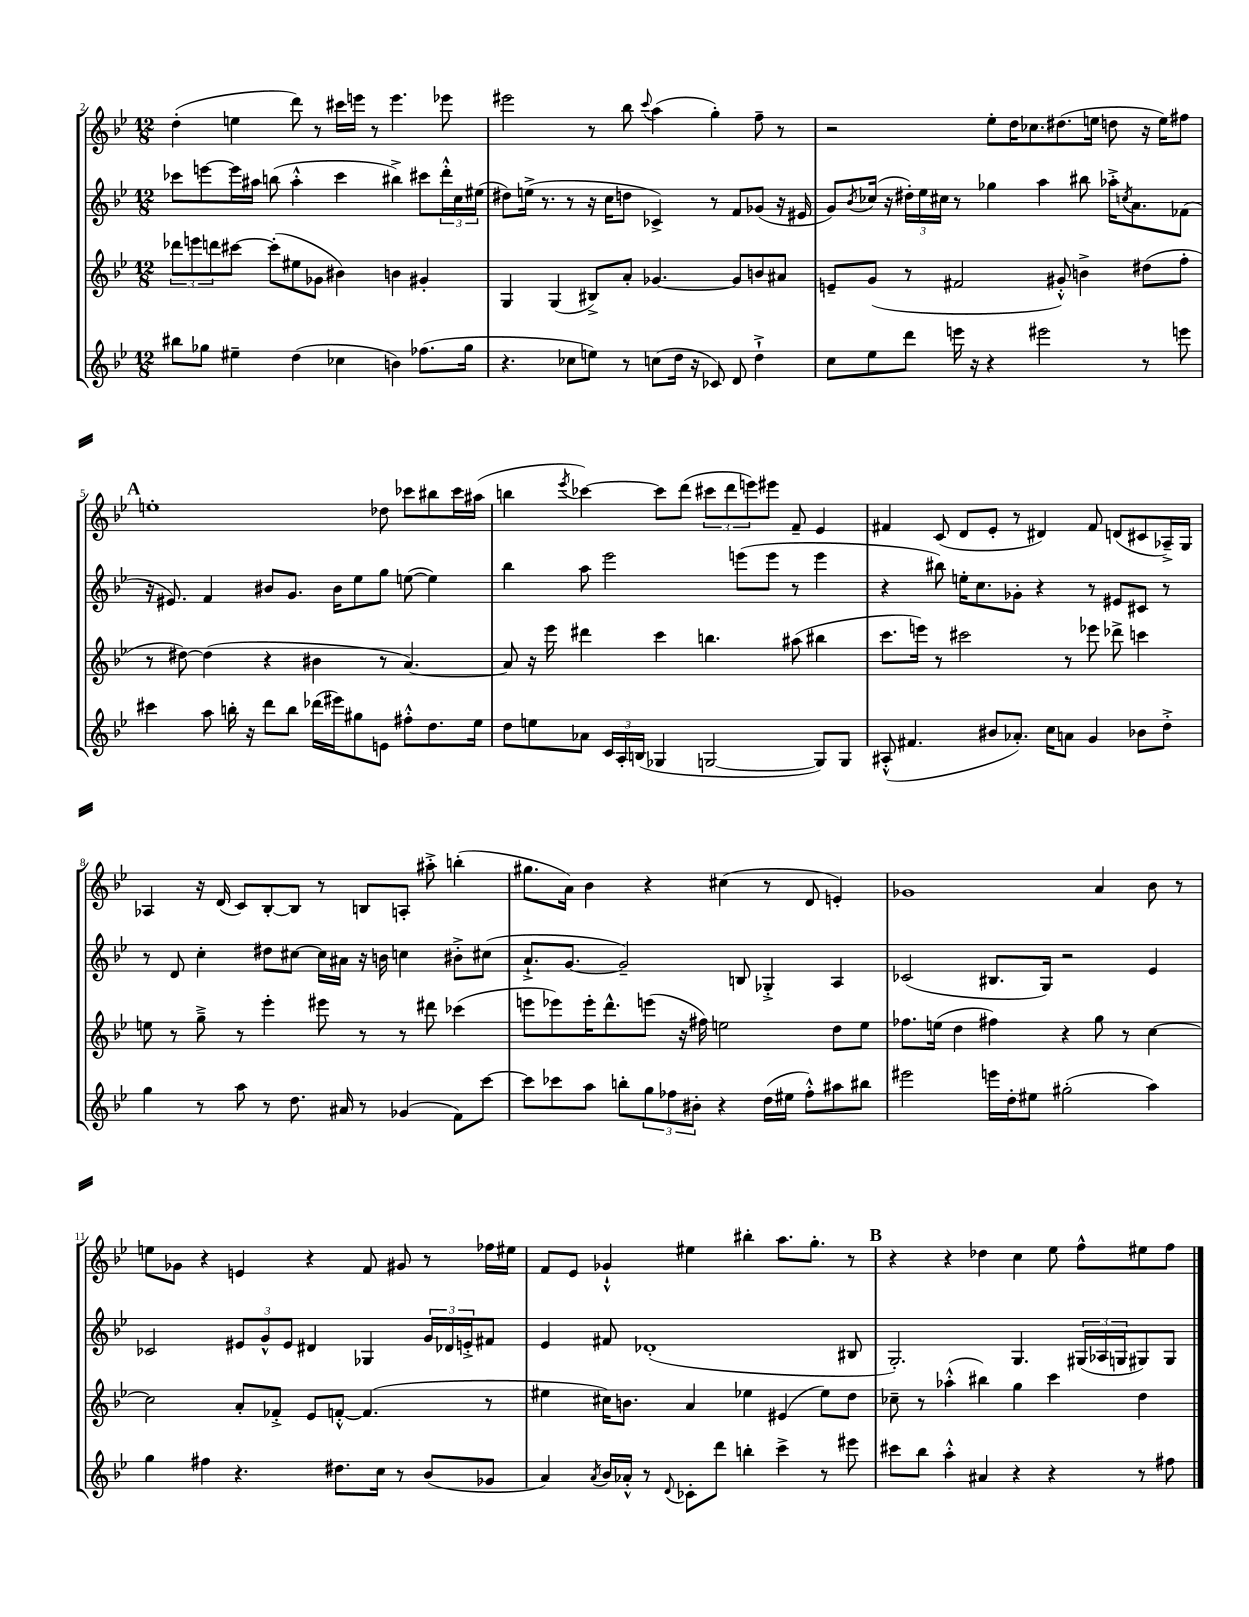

**kern	**kern	**kern	**kern
*staff4	*staff3	*staff2	*staff1
*clefG2	*clefG2	*clefG2	*clefG2
*k[b-e-]	*k[b-e-]	*k[b-e-]	*k[b-e-]
*M12/8	*M12/8	*M12/8	*M12/8
8bb#	12ddd-	8ccc-	(4dd'
.	12eee	.	.
8gg-	.	[8eee	.
.	12ddd	.	.
4ee#~	[8ccc#	16eee]	4ee
.	.	16aa#	.
.	(8ccc#']	(8bb	.
(4dd	8ee#	4aa#'^^	8ddd)
.	8g-	.	8r
4cc-	4b#)	4ccc-	16ccc#
.	.	.	16eee
.	.	.	8r
4b)	4b	4bb#^)	4.eee
(8.ff-	4g#'	8ccc#	.
.	.	24ddd'^^	8eee-
.	.	24cc	.
16gg-	.	.	.
.	.	(24ee#	.
=	=	=	=
4.r	4G	8dd#)	2eee#
.	.	(16ee^	.
.	.	8.r	.
.	(4G	.	.
8cc-	.	8r	.
8ee)	8B#^)	16r	8r
.	.	16cc	.
8r	8a'	8dd	8bb-
.	.	.	8qqccc
(8cc	[4.g-	4c-^)	(4aa
16dd	.	.	.
16r	.	.	.
8c-)	.	8r	4gg')
8d	8g-]	8f	.
4dd`^	8b	(8g-	8ff~
.	8a#	16r	8r
.	.	16e#	.
=	=	=	=
8cc	8e~	8g)	2r
.	.	8qb-	.
8ee-	(8g	(16cc-	.
.	.	16r	.
8ddd	8r	24dd#')	.
.	.	24ee-	.
.	.	24cc#	.
16eee	2f#	8r	.
16r	.	.	.
4r	.	4gg-	8ee-'
.	.	.	16dd
.	.	.	8.cc-
2eee#	.	4aa	.
.	8g#'^^)	.	(8.dd#
.	4b^	8bb#	.
.	.	.	16ee
.	.	16aa-'^	8dd
.	.	8qcc	.
.	.	8.a	.
8r	(8dd#	.	16r
.	.	.	16ee)
8eee	8ff'	(8f-	8ff#
=	=	=	=
4ccc#	8r	16r	1ee'
.	.	8.e#)	.
.	[8dd#)	.	.
8aa	(4dd#]	4f	.
16bb'	.	.	.
16r	.	.	.
8ddd	4r	8b#	.
8bb	.	8.g	.
(16ddd-	4b#	.	.
16eee#)	.	16b#	.
8gg#	.	8ee-	.
8e	8r	8gg	8dd-
8ff#'^^	[4.a)	([8ee	8ccc-
8.dd	.	4ee])	8bb#
.	.	.	16ccc-
16ee-	.	.	(16aa#
=	=	=	=
8dd	8a]	4bb-	4bb
8ee	16r	.	.
.	16eee-	.	.
.	.	.	8qeee-
8a-	4ddd#	8aa	[4ccc-)
24c	.	2eee-	.
24A'	.	.	.
(24B	.	.	.
4G-	4ccc	.	8ccc-]
.	.	.	(8ddd
[2G	4.bb	.	12ccc#
.	.	.	12ddd
.	.	(8eee	.
.	.	.	12eee)
.	.	8eee	8eee#
.	(8aa#	8r	8f~
8G])	4bb#	4eee	4e-
8G	.	.	.
=	=	=	=
(8A#'^^	8.ccc	4r	4f#
4.f#	.	.	.
.	16eee)	.	.
.	8r	8bb#)	(8c
.	2ccc#	16ee'	8d
.	.	8.cc	.
8b#	.	.	8e-'
8.a-')	.	8g-'	8r
.	.	4r	4d#)
16cc	.	.	.
8a	8r	.	.
4g	8eee-	8r	8f#
.	8ddd-^	8e#	(8d
8b-	4ccc	8c#	8c#
8dd'^	.	8r	16A-~^)
.	.	.	16G
=	=	=	=
4gg	8ee	8r	4A-
.	8r	8d	.
8r	8gg~^	4cc'	16r
.	.	.	(16d
8aa	8r	.	8c)
8r	4eee-'	8dd#	[8B-'
8.dd	.	[8cc#	8B-]
.	8eee#	16cc#]	8r
16a#	.	16a#	.
8r	8r	16r	8B
.	.	16b	.
(4g-	8r	4cc	8A'
.	8ddd#	.	8aa#'^
8f)	(4ccc-	8b#'^	(4bb'
[8ccc	.	(8cc#	.
=	=	=	=
8ccc]	8eee	8.a`^	8.gg#
8ccc-	8eee-)	.	.
.	.	[8.g	16a)
8aa	16eee-'	.	4b-
.	8.ddd^^	.	.
8bb'	.	2g~])	.
12gg	(8eee	.	4r
12ff-	.	.	.
.	16r	.	.
12b#'	.	.	.
.	16ff#)	.	.
4r	2ee	.	(4cc#
.	.	8B	.
(16dd	.	4G-'^	8r
16ee#	.	.	.
8ff-'^^)	.	.	8d
8aa#	8dd	4A	4e')
8bb#	8ee	.	.
=	=	=	=
2eee#	8.ff-	(2c-	1g-
.	(16ee	.	.
.	4dd	.	.
16eee	4ff#)	8.B#	.
16dd'	.	.	.
8ee#	.	.	.
.	.	16G)	.
(2gg#'	4r	2r	.
.	8gg	.	4a
.	8r	.	.
4aa)	[4cc	4e-	8b-
.	.	.	8r
=	=	=	=
4gg	2cc]	2c-	8ee
.	.	.	8g-
4ff#	.	.	4r
4.r	8a'	12e#	4e
.	.	12g^^	.
.	8f-'^	.	.
.	.	12e#	.
.	8e-	4d#	4r
8.dd#	[8f'^^	.	.
.	(4.f]	4G-	8f
16cc	.	.	.
8r	.	.	8g#
(8b-	.	24g	8r
.	.	24d-	.
.	.	24e'^	.
8g-	8r	8f#	16ff-
.	.	.	16ee#
=	=	=	=
4a)	4ee#	4e-	8f
.	.	.	8e-
8qa	.	.	.
16b-	16cc#)	8f#	4g-`^^
16a-'^^	8.b	.	.
8r	.	(1d-'	.
8qqd	.	.	.
8c-'	4a	.	4ee#
8ddd	.	.	.
4bb'	4ee-	.	4bb#'
4ccc^	(4e#	.	8.aa
.	.	.	8.gg'
8r	8ee-)	.	.
8eee#	8dd	8B#	8r
=	=	=	=
8ccc#	8cc-~	2.G')	4r
8bb-	8r	.	.
4aa'^^	(4aa-'^^	.	4r
4a#	4bb#)	.	4dd-
4r	4gg	4.G	4cc
4r	4ccc	.	8ee-
.	.	(24G#	8ff^^
.	.	24A-	.
.	.	24G	.
8r	4dd	8G#)	8ee#
8ff#	.	8G#	8ff
==	==	==	==
*-	*-	*-	*-
